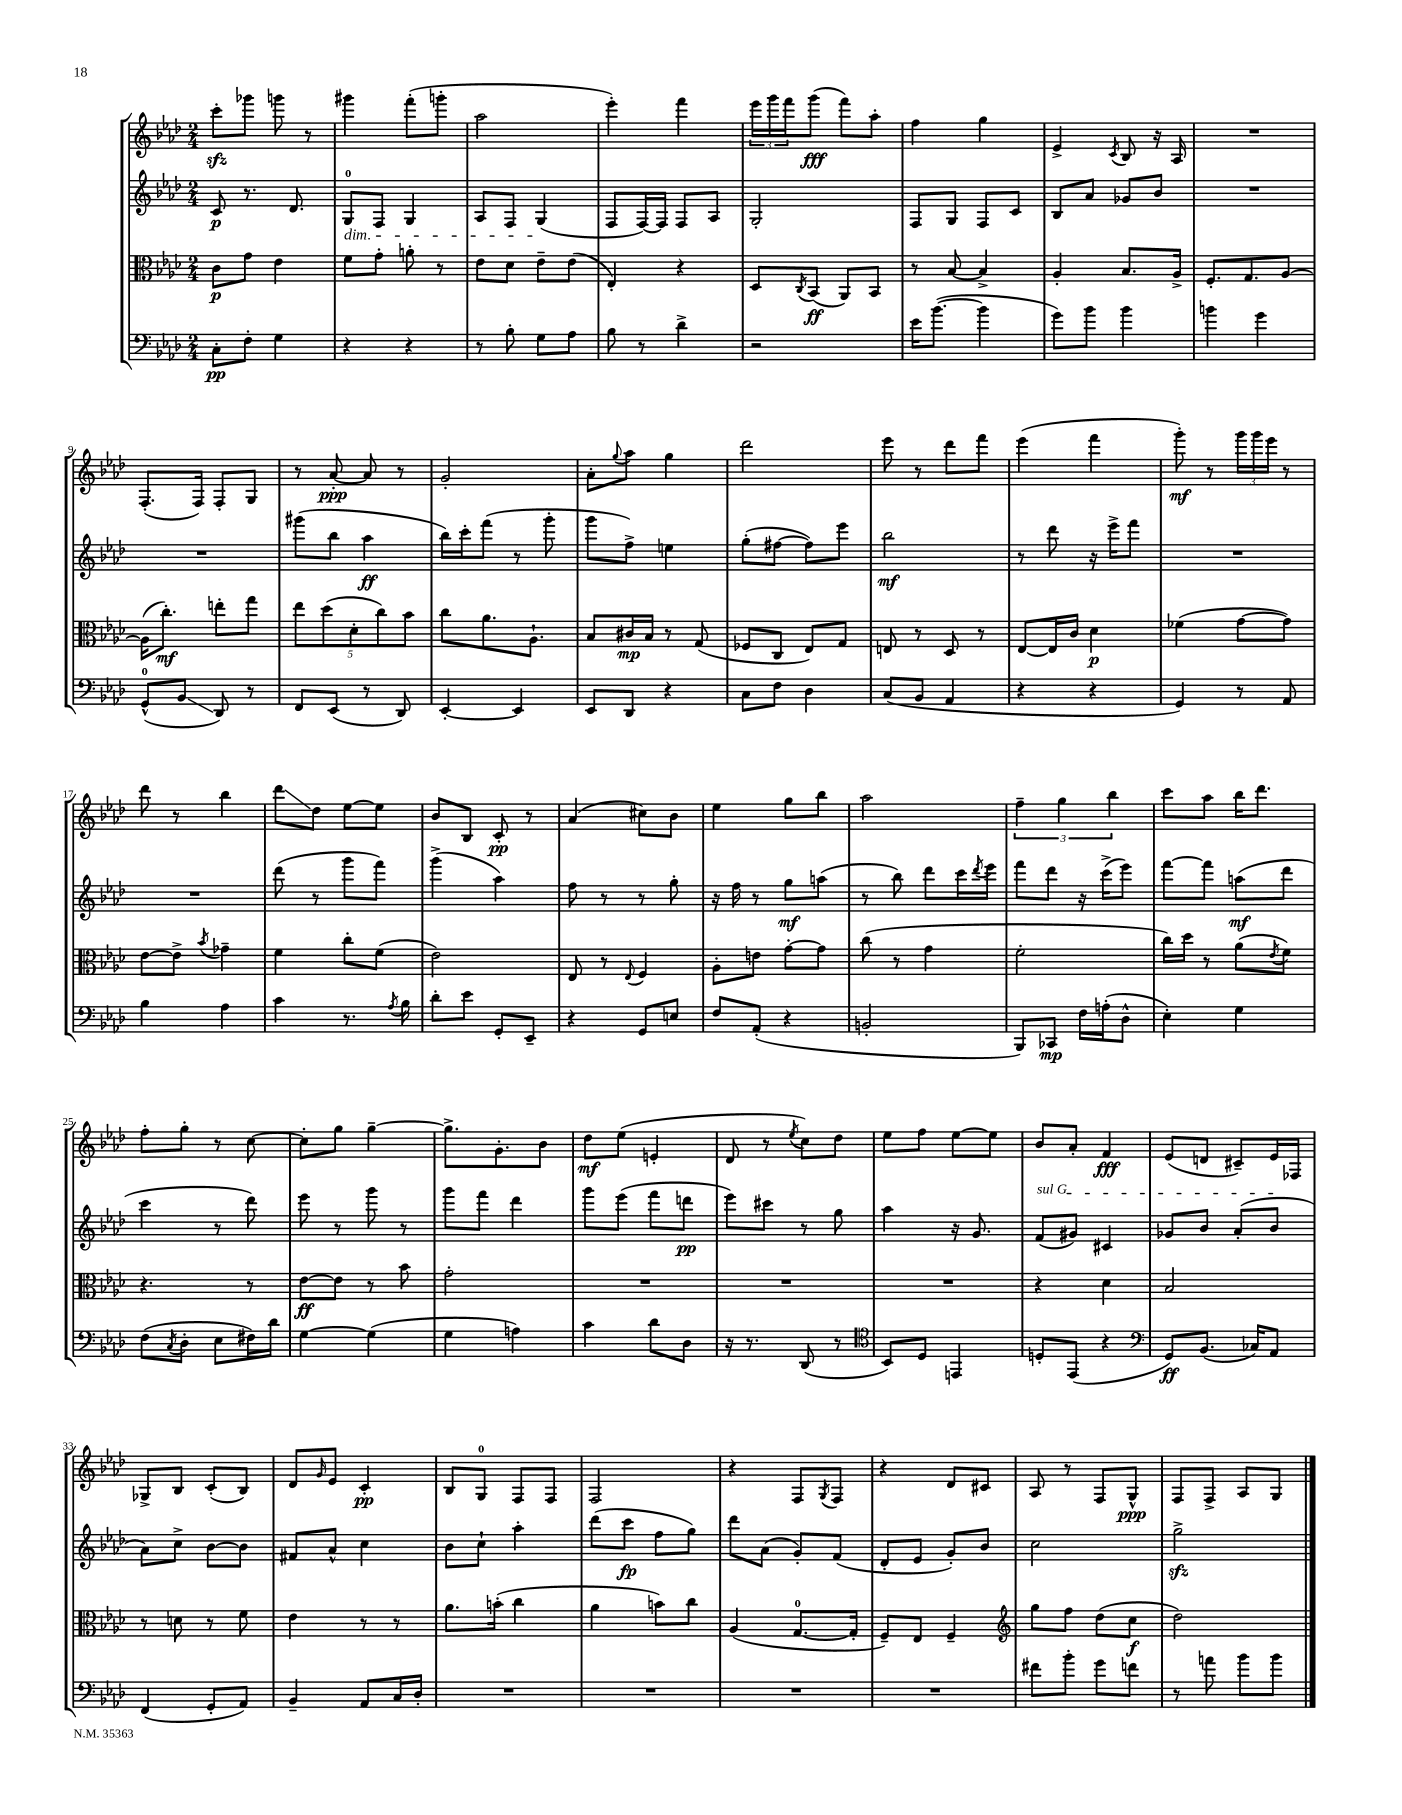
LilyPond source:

<<
\new StaffGroup <<
\new Staff = "s0" {
    \clef treble \key aes \major \numericTimeSignature \time 2/4
    c'''8-.\sfz ges'''8 g'''8 r8 |
    gis'''4 f'''8-.( g'''8-. |
    aes''2 |
    ees'''4-.) f'''4 |
    \tuplet 3/2 { ees'''16 g'''16 f'''16 } g'''8\fff( f'''8) aes''8-. |
    f''4 g''4 |
    ees'4-> \acciaccatura { c'8 } bes8 r16 aes16 |
    R2 |
    f8.-.( f16) f8-. g8 |
    r8 aes'8~-.\ppp aes'8 r8 |
    g'2-. |
    aes'8-. \appoggiatura { g''8 } aes''8 g''4 |
    des'''2 |
    ees'''8 r8 des'''8 f'''8 |
    ees'''4( f'''4 |
    g'''8-.\mf) r8 \tuplet 3/2 { g'''16 g'''16 ees'''16 } r8 |
    des'''8 r8 bes''4 |
    des'''8\glissando des''8 ees''8~ ees''8 |
    bes'8 bes8 c'8-.\pp r8 |
    aes'4( cis''8) bes'8 |
    ees''4 g''8 bes''8 |
    aes''2 |
    \tuplet 3/2 { f''4-- g''4 bes''4 } |
    c'''8 aes''8 bes''16 des'''8. |
    f''8-. g''8-. r8 c''8~ |
    c''8-. g''8 g''4~-- |
    g''8.-> g'8.-. bes'8 |
    des''8\mf ees''8( e'4-. |
    des'8 r8 \acciaccatura { ees''8 } c''8) des''8 |
    ees''8 f''8 ees''8~ ees''8 |
    bes'8 aes'8-. f'4\fff |
    ees'8( d'8 cis'8--) ees'16 fes16 |
    ges8-> bes8 c'8-.( bes8) |
    des'8 \grace { g'16 } ees'8 c'4-.\pp |
    bes8 g8-0 f8 f8 |
    f2 |
    r4 f8 \acciaccatura { g8 } f8 |
    r4 des'8 cis'8 |
    aes8 r8 f8 g8-^\ppp |
    f8 f8-> aes8 g8 \bar "|." |
}
\new Staff = "s1" {
    \clef treble \key aes \major \numericTimeSignature \time 2/4
    c'8\p r8. des'8. |
    g8-0\dim f8 g4 |
    aes8 f8 g4\!( |
    f8 f16~) f16 f8 aes8 |
    g2-. |
    f8 g8 f8 c'8 |
    bes8 aes'8 ges'8 bes'8 |
    R2 |
    R2 |
    gis'''8( bes''8 aes''4\ff |
    bes''16) c'''16-. f'''8( r8 g'''8-. |
    g'''8 f''8->) e''4 |
    g''8-.( fis''8~ fis''8) ees'''8 |
    bes''2\mf |
    r8 des'''8 r16 ees'''16-> f'''8 |
    R2 |
    R2 |
    des'''8( r8 g'''8 f'''8) |
    g'''4->( aes''4) |
    f''8 r8 r8 g''8-. |
    r16 f''16 r8 g''8\mf a''8( |
    r8 bes''8) des'''8 c'''16 \acciaccatura { des'''8 } ees'''16 |
    f'''8 des'''8 r16 c'''16->( ees'''8) |
    f'''8~ f'''8 a''8\mf( des'''8 |
    c'''4 r8 des'''8) |
    ees'''8 r8 g'''8 r8 |
    g'''8 f'''8 des'''4 |
    g'''8 ees'''8( f'''8 d'''8\pp |
    ees'''8) cis'''8 r8 g''8 |
    aes''4 r16 g'8. |
    \once \override TextSpanner.bound-details.left.text = \markup { \italic "sul G" } f'8\startTextSpan( gis'8) cis'4 |
    ges'8 bes'8 aes'8-.( bes'8\stopTextSpan |
    aes'8) c''8-> bes'8~ bes'8 |
    fis'8 aes'8-^ c''4 |
    bes'8 c''8-! aes''4-. |
    des'''8( c'''8\fp f''8 g''8) |
    des'''8 aes'8( g'8-.) f'8( |
    des'8-. ees'8 g'8-.) bes'8 |
    c''2 |
    g''2->\sfz \bar "|." |
}
\new Staff = "s2" {
    \clef alto \key aes \major \numericTimeSignature \time 2/4
    c'8\p g'8 ees'4 |
    f'8 g'8-. a'8-. r8 |
    ees'8 des'8 ees'8-- ees'8( |
    ees4-.) r4 |
    des8 \acciaccatura { c8 } bes,8\ff( aes,8) bes,8 |
    r8 bes8~ bes4-> |
    aes4-. bes8. aes16-> |
    f8.-. g8. aes8~ |
    aes16( c''8.-.\mf) e''8-. g''8 |
    \tuplet 5/4 { ees''8 des''8( des'8-. c''8) bes'8 } |
    c''8 aes'8. aes8.-! |
    bes8 cis'16\mp bes16 r8 g8( |
    fes8 c8 ees8) g8 |
    e8 r8 des8 r8 |
    ees8~ ees16 c'16 des'4\p |
    fes'4( g'8~ g'8) |
    ees'8~ ees'8-> \acciaccatura { bes'8 } ges'4-- |
    f'4 c''8-. f'8( |
    ees'2) |
    ees8 r8 \appoggiatura { ees8 } f4 |
    aes8-. e'8 g'8~-. g'8 |
    c''8( r8 g'4 |
    f'2-. |
    c''16) des''16 r8 aes'8( \acciaccatura { ees'8 } f'8) |
    r4. r8 |
    ees'8~\ff ees'8 r8 bes'8 |
    g'2-. |
    R2 |
    R2 |
    R2 |
    r4 des'4 |
    bes2 |
    r8 d'8 r8 f'8 |
    ees'4 r8 r8 |
    aes'8. b'16-.( c''4 |
    aes'4 b'8) c''8 |
    aes4( g8.-0~ g16-. |
    f8--) ees8 f4-- |
    \clef treble g''8 f''8 des''8( c''8\f |
    des''2) \bar "|." |
}
\new Staff = "s3" {
    \clef bass \key aes \major \numericTimeSignature \time 2/4
    c8-.\pp f8-. g4 |
    r4 r4 |
    r8 bes8-. g8 aes8 |
    bes8 r8 des'4-> |
    r2 |
    ees'16 bes'8.~( bes'4 |
    g'8) bes'8 bes'4 |
    b'4 g'4 |
    g,8-0-^( bes,8\glissando des,8) r8 |
    f,8 ees,8( r8 des,8) |
    ees,4~-. ees,4 |
    ees,8 des,8 r4 |
    c8 f8 des4 |
    c8( bes,8 aes,4 |
    r4 r4 |
    g,4) r8 aes,8 |
    bes4 aes4 |
    c'4 r8. \acciaccatura { aes8 } bes16 |
    des'8-. ees'8 g,8-. ees,8-- |
    r4 g,8 e8 |
    f8 aes,8-.( r4 |
    b,2-. |
    bes,,8) ces,8\mp f16 a16-.( des8-^ |
    ees4-.) g4 |
    f8( \acciaccatura { c8 } des8-. ees8 fis16) des'16 |
    g4~ g4( |
    g4 a4) |
    c'4 des'8 des8 |
    r16 r8. des,8( r8 |
    \clef tenor bes,8) des8 e,4 |
    d8-. ees,8( r4 |
    \clef bass g,8\ff) bes,8.( ces16) aes,8 |
    f,4( g,8-. aes,8) |
    bes,4-- aes,8 c16 des16-. |
    R2 |
    R2 |
    R2 |
    R2 |
    fis'8 bes'8-. g'8 f'8 |
    r8 a'8 bes'8 bes'8 \bar "|." |
}
>>
>>
